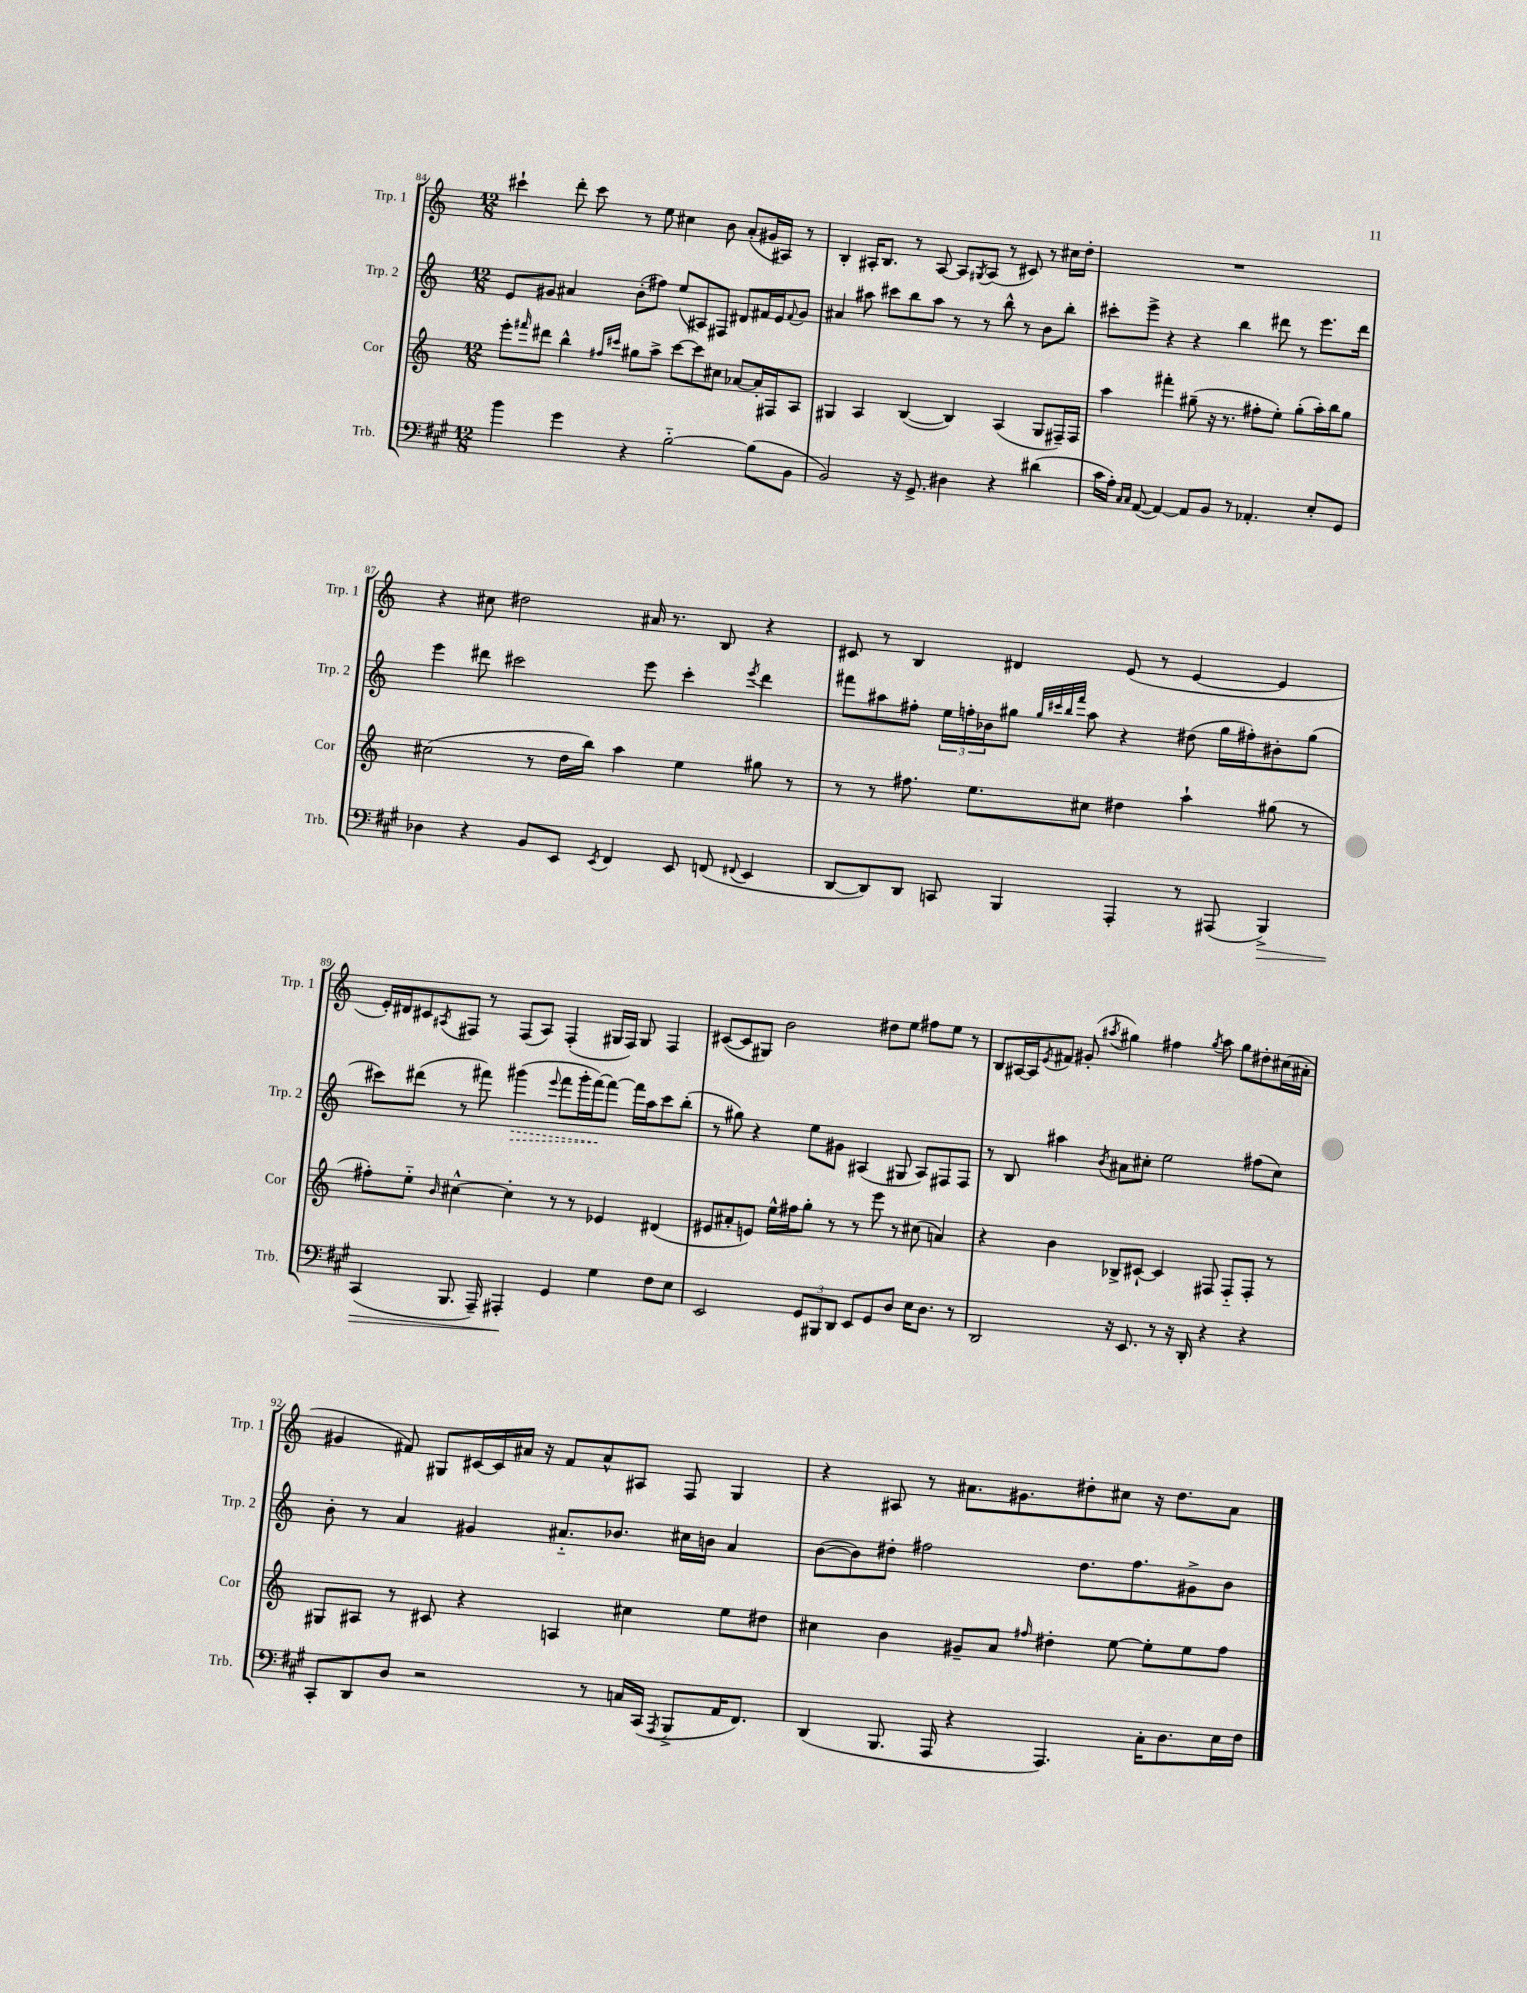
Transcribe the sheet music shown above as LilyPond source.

<<
\new StaffGroup <<
\new Staff = "s0" \with { instrumentName = "Trp. 1" shortInstrumentName = "Trp. 1" } {
    \clef treble \key c \major \numericTimeSignature \time 12/8
    cis'''4-! d'''8-. cis'''8 r8 e''8 cis''4 b'8 a'8-.( gis'16 ais16) r8 |
    b4-. ais16-. b8. r8 ais8~ ais8 \acciaccatura { gis8 } ais8( r8 cis'8) r8 cis''16 d''16-. |
    R1. |
    r4 cis''8 dis''2 ais'16 r8. b8 r4 |
    cis'8 r8 b4 dis'4 e'8( r8 e'4~ e'4 |
    e'16-.) dis'16 cis'8 \acciaccatura { ais8 } fis8 r8 fis8( ais8) fis4-.( gis16 fis16) gis8 fis4 |
    cis'8~( cis'8 gis8) b'2 dis''8 e''8 fis''8 e''8 r8 |
    b8 ais16~ ais16 \acciaccatura { e'8 } fis'8 gis'8-.( \acciaccatura { ais''8 } gis''4) fis''4 \acciaccatura { gis''8 } ais''8 gis''8 dis''8-. cis''16( ais'16-. |
    gis'4 fis'8) gis8 cis'16~ cis'16 ais'16 r16 fis'8 ais'8-^ ais8 f8 gis4 |
    r4 ais8 r8 ais'8. gis'8. dis''8-. cis''8 r16 dis''8. ais'8 \bar "|." |
}
\new Staff = "s1" \with { instrumentName = "Trp. 2" shortInstrumentName = "Trp. 2" } {
    \clef treble \key c \major \numericTimeSignature \time 12/8
    e'8 gis'8 ais'4 b'8-.( fis''8) e''8( ais8) fis8 dis'8 fis'16 e'16 \appoggiatura { fis'8 } gis'8 |
    ais'4 ais''8 cis'''8 b''8 ais''8 r8 r8 b''8-^ r8 b'8 b''8-. |
    cis'''8-. e'''8-> r4 r4 b''4 dis'''8 r8 e'''8. dis'''16 |
    e'''4 dis'''8 cis'''2 e'''8 cis'''4-. \acciaccatura { e'''8 } dis'''4 |
    fis'''8 ais''8 fis''8-. \tuplet 3/2 { e''16 f''16-. bes'16 } gis''8 \grace { gis''32 cis'''32 b''32 fis'''32 } ais''8 r4 dis''8( gis''16 fis''16-.) bis'8-. gis''8( |
    cis'''8) dis'''8( r8 fis'''8) \once \override Hairpin.style = #'dashed-line gis'''4\>( \appoggiatura { e'''8 } fis'''8 gis'''16-. fis'''16~\!) fis'''8~ fis'''16 a''16 cis'''8 b''8-.( |
    r8 gis''8) r4 e''8 gis'8 ais4( gis8 ais8) fis8 fis8 |
    r8 b8 ais''4 \acciaccatura { b'8 } ais'8 cis''8-. e''2 fis''8( cis''8) |
    b'8-. r8 a'4 gis'4 ais'8.-_ bes'8. cis''16 b'16 ais'4 |
    b'8~( b'8) dis''8-. fis''2 dis''8. fis''8. gis'8-> b'8 \bar "|." |
}
\new Staff = "s2" \with { instrumentName = "Cor" shortInstrumentName = "Cor" } {
    \clef treble \key c \major \numericTimeSignature \time 12/8
    e'''8-. \grace { fis'''16 } dis'''8 b''4-^ \grace { fis''16 cis'''16 } gis''8 a''8-> cis'''8~ cis'''8 cis''8 aes'8~ aes'16-. fis16 a8 |
    gis4 a4 b4~( b4) a4( gis8 fis16--) fis16 |
    a''4 fis'''4-. gis''8--( r16 r8. fis''8-. e''8-.) gis''8-.( a''16-.) b''16 gis''8 |
    cis''2( r8 d''16 b''16) a''4 e''4 gis''8 r8 |
    r8 r8 fis''8. e''8. cis''8 dis''4 a''4-! gis''8( r8 |
    fis''8-.) e''8-_ \grace { b'16 } cis''4~-^ cis''4-. r8 r8 ees'4 dis'4( |
    eis'8 ais'8-. e'8) e''16-^ fis''16 g''8-. r8 r8 e'''8 r8 cis''8( a'4) |
    r4 b'4 bes8-> cis'8~-! cis'4 fis8 fis8-_ fis8-. r8 |
    gis8 ais8 r8 cis'8 r4 a4 cis''4 e''8 dis''8 |
    cis''4 b'4 gis'8-- a'8 \grace { fis''16 } dis''4-. e''8~ e''8-. e''8 fis''8 \bar "|." |
}
\new Staff = "s3" \with { instrumentName = "Trb." shortInstrumentName = "Trb." } {
    \clef bass \key a \major \numericTimeSignature \time 12/8
    b'4 gis'4 r4 b2~-_ b8( b,8 |
    b,2) r16 gis,8.-> dis4 r4 dis'4( |
    cis'16 a16-.) \grace { cis16 cis16 } a,8~( a,4~) a,8 b,8 r8 aes,4.-. e8-. gis,8 |
    des4 r4 b,8 e,8 \acciaccatura { e,8 } fis,4 e,8 f,8( \appoggiatura { fis,8 } e,4 |
    d,8~ d,8) d,8 c,8 b,,4 a,,4-. r8 ais,,8( b,,4->\>) |
    cis,4( b,,8. a,,16--) ais,,4-.\! gis,4 gis4 fis8 e8 |
    e,2 \tuplet 3/2 { gis,8 bis,,8 d,8 } e,8 gis,8 d8 e16 d8. r8 |
    d,2 r16 e,8. r8 r16 d,16-. r4 r4 |
    cis,8-. d,8 d8 r2 r8 c16 cis,16( \acciaccatura { a,,8 } b,,8-> a,16 fis,8.) |
    d,4( b,,8. a,,16 r4 a,,4.) cis16-. d8. e16 fis16 \bar "|." |
}
>>
>>
\layout { \context { \Score currentBarNumber = #84 } }
